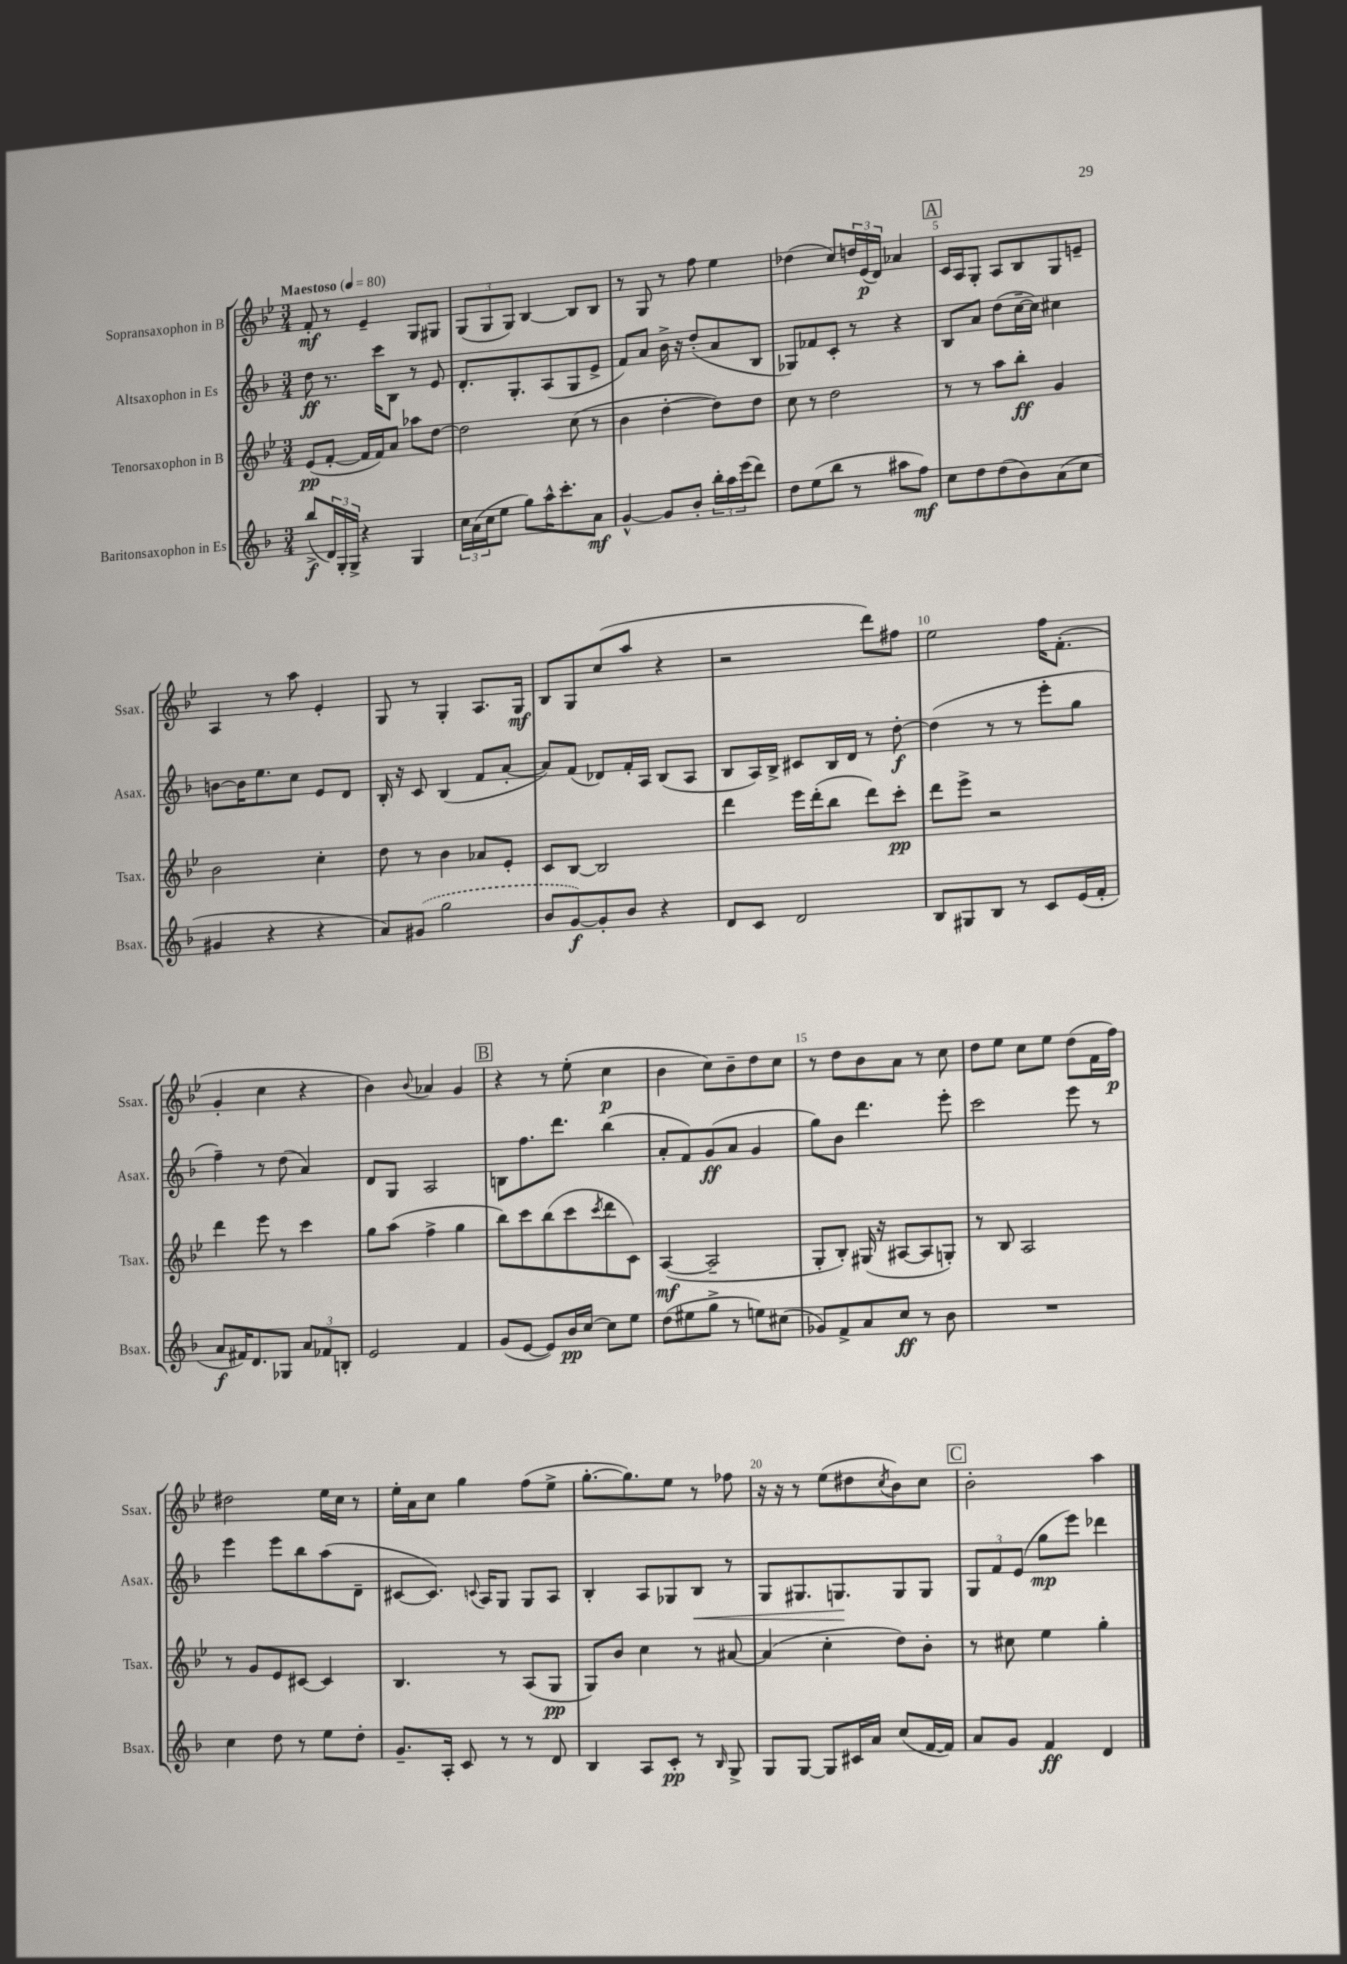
<<
\new StaffGroup <<
\new Staff = "s0" \with { instrumentName = "Sopransaxophon in B" shortInstrumentName = "Ssax." } {
    \clef treble \key bes \major \numericTimeSignature \time 3/4 \tempo "Maestoso" 4 = 80
    f'8-.\mf r8 ees'4-- g8 gis8 |
    \tuplet 3/2 { g8( g8 g8) } bes4~ bes8 bes8 |
    r8 g8 r8 f''8 ees''4 |
    des''4( c''8) \tuplet 3/2 { d''16 ees'16\p( d'16) } aes'4 |
    \mark \markup { \box "A" } c'16 a16 g8-. a8 bes8 g8 e'8-- |
    a4 r8 a''8 ees'4-. |
    g8 r8 g4-. a8. g16\mf |
    bes8 g8 c''8( a''8 r4 |
    r2 d'''8) fis''8 |
    ees''2 f''16 f'8.-.( |
    g'4-. c''4 r4 |
    bes'4) \appoggiatura { bes'8 } aes'4 g'4 |
    \mark \markup { \box "B" } r4 r8 ees''8-.( c''4\p |
    bes'4 c''8) bes'8-- d''8 c''8 |
    r8 d''8 bes'8 a'8 r8 c''8 |
    d''8 ees''8 c''8 ees''8 d''8( f'16 f''16\p) |
    dis''2 ees''16 c''16 r8 |
    ees''16-. a'16 c''8 g''4 f''8( ees''8-> |
    g''8.~-. g''8.) ees''8 r8 fes''8 |
    r16 r16 r8 ees''8( dis''8 \acciaccatura { c''8 } bes'8) c''8 |
    \mark \markup { \box "C" } bes'2-. a''4 \bar "|." |
}
\new Staff = "s1" \with { instrumentName = "Altsaxophon in Es" shortInstrumentName = "Asax." } {
    \clef treble \key f \major \numericTimeSignature \time 3/4
    d''8\ff r8. c'''16 bes8 r8 e'8 |
    d'8.-. g8.-. a8( g8 e'8-> |
    f'8) a'8 bes'16-> r16 d''8-.( a'8 bes8 |
    ges8) fes'8 c'8-. r8 r4 |
    \mark \markup { \box "A" } bes8 a'8 d''8( c''16~-- c''16) cis''4 |
    b'8~ b'16 e''8. c''8 e'8 d'8 |
    bes16-. r16 c'8 bes4( f'8 a'8~-. |
    a'8) f'8( des'8) f'16-. a16 bes8( a8 |
    bes8 a16) bes16-> cis'8 bes16 d'16 r8 d''8~-.\f |
    d''4( r8 r8 e'''8-. g''8 |
    f''4--) r8 d''8( a'4) |
    d'8 g8 a2 |
    \mark \markup { \box "B" } b8 f''8. d'''8. bes''4( |
    a'8-. f'8) g'8\ff( a'8 g'4 |
    g''8) bes'8 d'''4. e'''8-. |
    c'''2 e'''8 r8 |
    e'''4 e'''8 bes''8 a''8( d'8-- |
    cis'8~ cis'8.) \appoggiatura { c'8 } a16 g8 g8 a8 |
    bes4-. a8 ges8 bes8\< r8 |
    g8 gis8. g8.\! g8 g8 |
    \mark \markup { \box "C" } \tuplet 3/2 { g8 f'8 e'8( } g''8\mp e'''8) des'''4 \bar "|." |
}
\new Staff = "s2" \with { instrumentName = "Tenorsaxophon in B" shortInstrumentName = "Tsax." } {
    \clef treble \key bes \major \numericTimeSignature \time 3/4
    ees'8\pp( f'8~-. f'16 f'16) a'8 aes''8 d''8~ |
    d''2 c''8( r8 |
    bes'4 d''4~-. d''8) d''8 |
    c''8 r8 d''2 |
    \mark \markup { \box "A" } r8 r8 a''8 bes''8-.\ff g'4 |
    bes'2 c''4-. |
    d''8 r8 bes'4 aes'8 ees'8-. |
    c'8 bes8~ bes2 |
    d'''4 ees'''16 d'''16-.( bes''8 d'''8) c'''8-.\pp |
    d'''8 ees'''8-> r2 |
    d'''4 ees'''8 r8 c'''4 |
    g''8 a''8( f''4-> g''4 |
    \mark \markup { \box "B" } bes''8) c'''8 bes''8( c'''8 \acciaccatura { c'''8 } d'''8 c'8) |
    a4~\mf( a2-- |
    g8-. bes8-.) gis16( r16 ais8~ ais8 g8-.) |
    r8 bes8 a2 |
    r8 g'8 ees'8 cis'8~ cis'4 |
    bes4. r8 a8( g8\pp |
    g8) bes'8 c''4 r8 ais'8~ |
    ais'4( c''4-. d''8) bes'8-. |
    \mark \markup { \box "C" } r8 cis''8 ees''4 g''4-. \bar "|." |
}
\new Staff = "s3" \with { instrumentName = "Baritonsaxophon in Es" shortInstrumentName = "Bsax." } {
    \clef treble \key f \major \numericTimeSignature \time 3/4
    bes''8->\f( \tuplet 3/2 { d'16) g16-. g16-> } r4 g4 |
    \tuplet 3/2 { c''16 a'16( c''16 } e''8 g''8) a''16-^ c'''8.-. a'8\mf |
    g'4~-^ g'8 bes'8-. \tuplet 3/2 { bes''16-. a''16 e'''16( } d'''8) |
    d''8 e''8( bes''8 r8 ais''8 f''8\mf) |
    \mark \markup { \box "A" } c''8 d''8 d''8( bes'8) a'8( c''8 |
    gis'4 r4 r4 |
    a'8) \once \slurDashed gis'8( g''2 |
    bes'8 g'8~\f) g'8-. bes'8 r4 |
    d'8 c'8 d'2 |
    bes8 gis8 bes8 r8 c'8 e'16( f'16-. |
    a'8\f fis'16) d'8. ges8 \tuplet 3/2 { a'8 fes'8 b8-. } |
    e'2 f'4 |
    \mark \markup { \box "B" } g'8( e'8~ e'8) bes'16\pp c''16~ c''8 e''8 |
    d''8( eis''8 g''8-> r8 e''8) cis''8( |
    ges'8) f'8-> a'8 c''8\ff r8 bes'8 |
    R2. |
    c''4 d''8 r8 e''8 d''8-. |
    g'8.-- a16-. c'8 r8 r8 d'8 |
    bes4 a8 c'8-.\pp r8 \grace { bes16 } g8-> |
    g8 g8~ g8 cis'16 a'16 c''8( f'16~ f'16) |
    \mark \markup { \box "C" } a'8 g'8 f'4\ff d'4 \bar "|." |
}
>>
>>
\layout { \context { \Score \override BarNumber.break-visibility = ##(#f #t #t) barNumberVisibility = #(every-nth-bar-number-visible 5) } }
